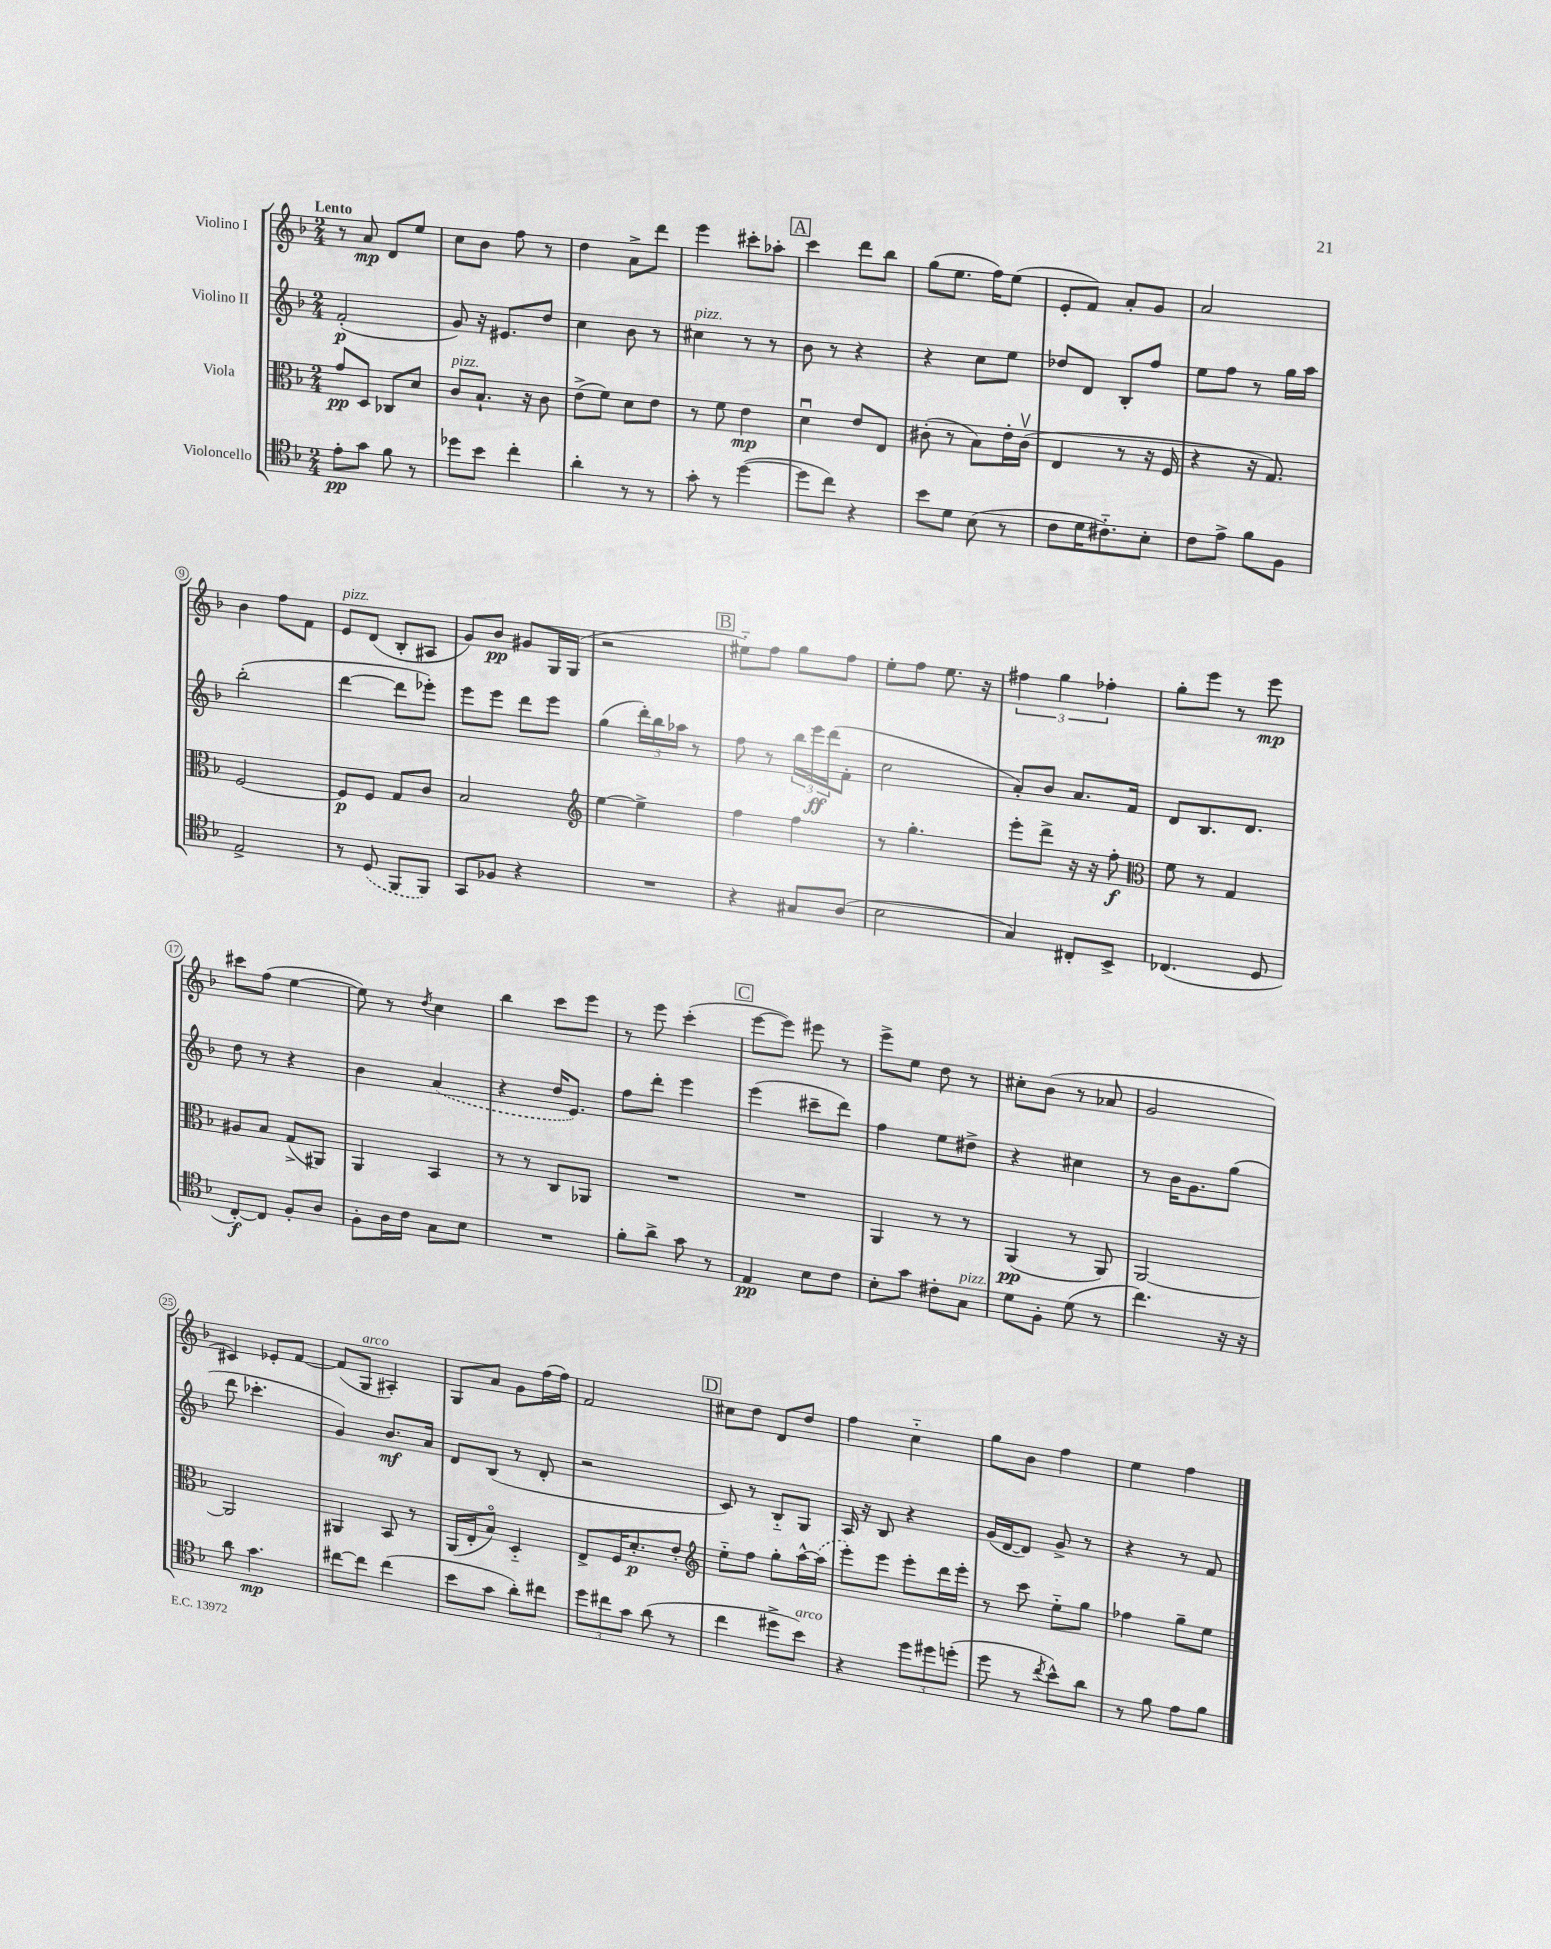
<<
\new StaffGroup <<
\new Staff = "s0" \with { instrumentName = "Violino I" } {
    \clef treble \key f \major \numericTimeSignature \time 2/4 \tempo "Lento"
    r8 a'8\mp d'8 e''8 |
    c''8 bes'8 f''8 r8 |
    d''4 a'8-> d'''8 |
    e'''4 cis'''8-. aes''8-. |
    \mark \markup { \box "A" } c'''4 d'''8 bes''8 |
    g''8( e''8. f''16) e''8( |
    e'8-. f'8) a'8-. g'8 |
    a'2 |
    bes'4 f''8 f'8 |
    e'8^\markup { \italic "pizz." } d'8( bes8-. ais8 |
    g'8) bes'8\pp gis'8 g16 g16( |
    r2 |
    \mark \markup { \box "B" } eis''8-_) f''8 g''8 f''8 |
    e''8-. f''8 e''8. r16 |
    \tuplet 3/2 { fis''4 g''4 fes''4-. } |
    g''8-. e'''8 r8 e'''8\mp |
    cis'''8 f''8( e''4~ |
    e''8) r8 \acciaccatura { d''8 } c''4 |
    bes''4 c'''8 e'''8 |
    r8 e'''8 c'''4-.( |
    \mark \markup { \box "C" } e'''8~ e'''8) eis'''8 r8 |
    e'''8-> e''8 d''8 r8 |
    cis''8-. bes'8( r8 aes'8 |
    g'2 |
    cis'4) ees'8-. f'8~ |
    f'8( g8^\markup { \italic "arco" } ais4-.) |
    g8 a'8 g'8 f''16( f''16) |
    f'2 |
    \mark \markup { \box "D" } cis''8 d''8 d'8 d''8 |
    f''4 c''4-_ |
    g''8 bes'8 f''4 |
    e''4 f''4 \bar "|." |
}
\new Staff = "s1" \with { instrumentName = "Violino II" } {
    \clef treble \key f \major \numericTimeSignature \time 2/4
    f'2-.\p( |
    g'8) r16 eis'8. d''8 |
    c''4 bes'8 r8 |
    cis''4^\markup { \italic "pizz." } r8 r8 |
    \mark \markup { \box "A" } bes'8 r8 r4 |
    r4 c''8 e''8 |
    des''8 d'8 bes8-. f''8 |
    e''8 f''8 r8 g''16 a''16 |
    bes''2-.( |
    d'''4~ d'''8 ees'''8-.) |
    e'''8 e'''8 d'''8 e'''8 |
    g''4( \tuplet 3/2 { d'''16-.) bes''16 aes''16 } r8 |
    \mark \markup { \box "B" } f''8 r8 \tuplet 3/2 { bes''16 e'''16\ff d'''16( } f'8-. |
    c''2 |
    a'8-.) bes'8 a'8. f'16 |
    d'8 bes8. d'8. |
    d''8 r8 r4 |
    bes'4 \once \slurDashed a'4( |
    r4 d''16 e'8.) |
    f''8 d'''8-. e'''4 |
    \mark \markup { \box "C" } e'''4( cis'''8-- d'''8) |
    f''4 e''8 dis''8-> |
    r4 cis''4 |
    r8 bes'16 g'8. g''8( |
    d'''8 ces'''4.-. |
    g'4) bes'8.\mf a'16 |
    d'8 bes8( r8 d'8-. |
    r2 |
    \mark \markup { \box "D" } c'8) r8 bes8-_ g8 |
    a16 r16 bes8 r4 |
    g'16( d'16~ d'8) g'8-> r8 |
    r4 r8 f'8 \bar "|." |
}
\new Staff = "s2" \with { instrumentName = "Viola" } {
    \clef alto \key f \major \numericTimeSignature \time 2/4
    g'8\pp d8 ces8 d'8 |
    c'8^\markup { \italic "pizz." } bes8.-! r16 c'8 |
    e'8->( f'8) d'8 e'8 |
    r8 f'8 e'4\mp |
    \mark \markup { \box "A" } d'4\downbow e'8 e8 |
    cis'8-.( r8 bes8) e'16-. cis'16\upbow( |
    e4 r8 r16 f16 |
    r4 r16 g8.) |
    f2~ |
    f8\p f8 g8 c'8 |
    bes2 |
    \clef treble e''4~ e''4-> |
    \mark \markup { \box "B" } f''4 f''4 |
    r8 g''4.-. |
    e'''8-. d'''8-> r16 r16 f''8-.\f |
    \clef alto f'8 r8 g4 |
    ais8 bes8 g8->( ais,8) |
    a,4 bes,4 |
    r8 r8 c8 aes,8 |
    R2 |
    \mark \markup { \box "C" } R2 |
    a,4 r8 r8 |
    a,4\pp( r8 a,8) |
    a,2~ |
    a,2 |
    ais,4 bes,8 r8 |
    a,16( e16-. bes8\flageolet) d4-_ |
    e8-> f16 d'8.-.\p e'8-. |
    \mark \markup { \box "D" } \clef treble e''8-_ f''8 g''8-. a''16~-^ \once \slurDashed a''16( |
    e'''8-.) e'''8 e'''8-. d'''16 e'''16-. |
    r8 c'''8 e''8-_ g''8 |
    fes''4 g''8-- e''8 \bar "|." |
}
\new Staff = "s3" \with { instrumentName = "Violoncello" } {
    \clef tenor \key f \major \numericTimeSignature \time 2/4
    e'8-.\pp g'8 f'8 r8 |
    des''8 bes'8 c''4-. |
    a'4-. r8 r8 |
    g'8-. r8 d''4~( |
    \mark \markup { \box "A" } d''8 c''8) r4 |
    bes'8 d'8 bes8( r8 |
    c'8 d'16 cis'8.-_) bes8-. |
    c'8 e'8-> f'8 f8 |
    e2-> |
    r8 \once \slurDashed d8( f,8 f,8) |
    g,8 fes8 r4 |
    R2 |
    \mark \markup { \box "B" } r4 gis8 a8( |
    bes2 |
    g4) cis8-. bes,8-> |
    ces4.( d8 |
    c8~-.\f) c8 f8-. a8 |
    f8-. a16 c'16 g8 bes8 |
    R2 |
    f'8-. a'8-> g'8 r8 |
    \mark \markup { \box "C" } e4\pp bes8 c'8 |
    bes8-. g'8 cis'8-. g8^\markup { \italic "pizz." } |
    d'8 f8-. d'8( r8 |
    c''4.) r16 r16 |
    a'8 g'4.\mp |
    cis''8~ cis''8 cis''4( |
    bes'8 g'8 a'8-.) cis''8 |
    \tuplet 3/2 { d''8 cis''8 g'8 } a'8( r8 |
    \mark \markup { \box "D" } c''4 dis''8-> bes'8^\markup { \italic "arco" }) |
    r4 \tuplet 3/2 { d''8 dis''8 d''8-.( } |
    d''8 r8 \acciaccatura { c''8 } bes'8-^) a'8 |
    r8 f'8 e'8 f'8 \bar "|." |
}
>>
>>
\layout { \context { \Score \override BarNumber.stencil = #(make-stencil-circler 0.1 0.3 ly:text-interface::print) } }
